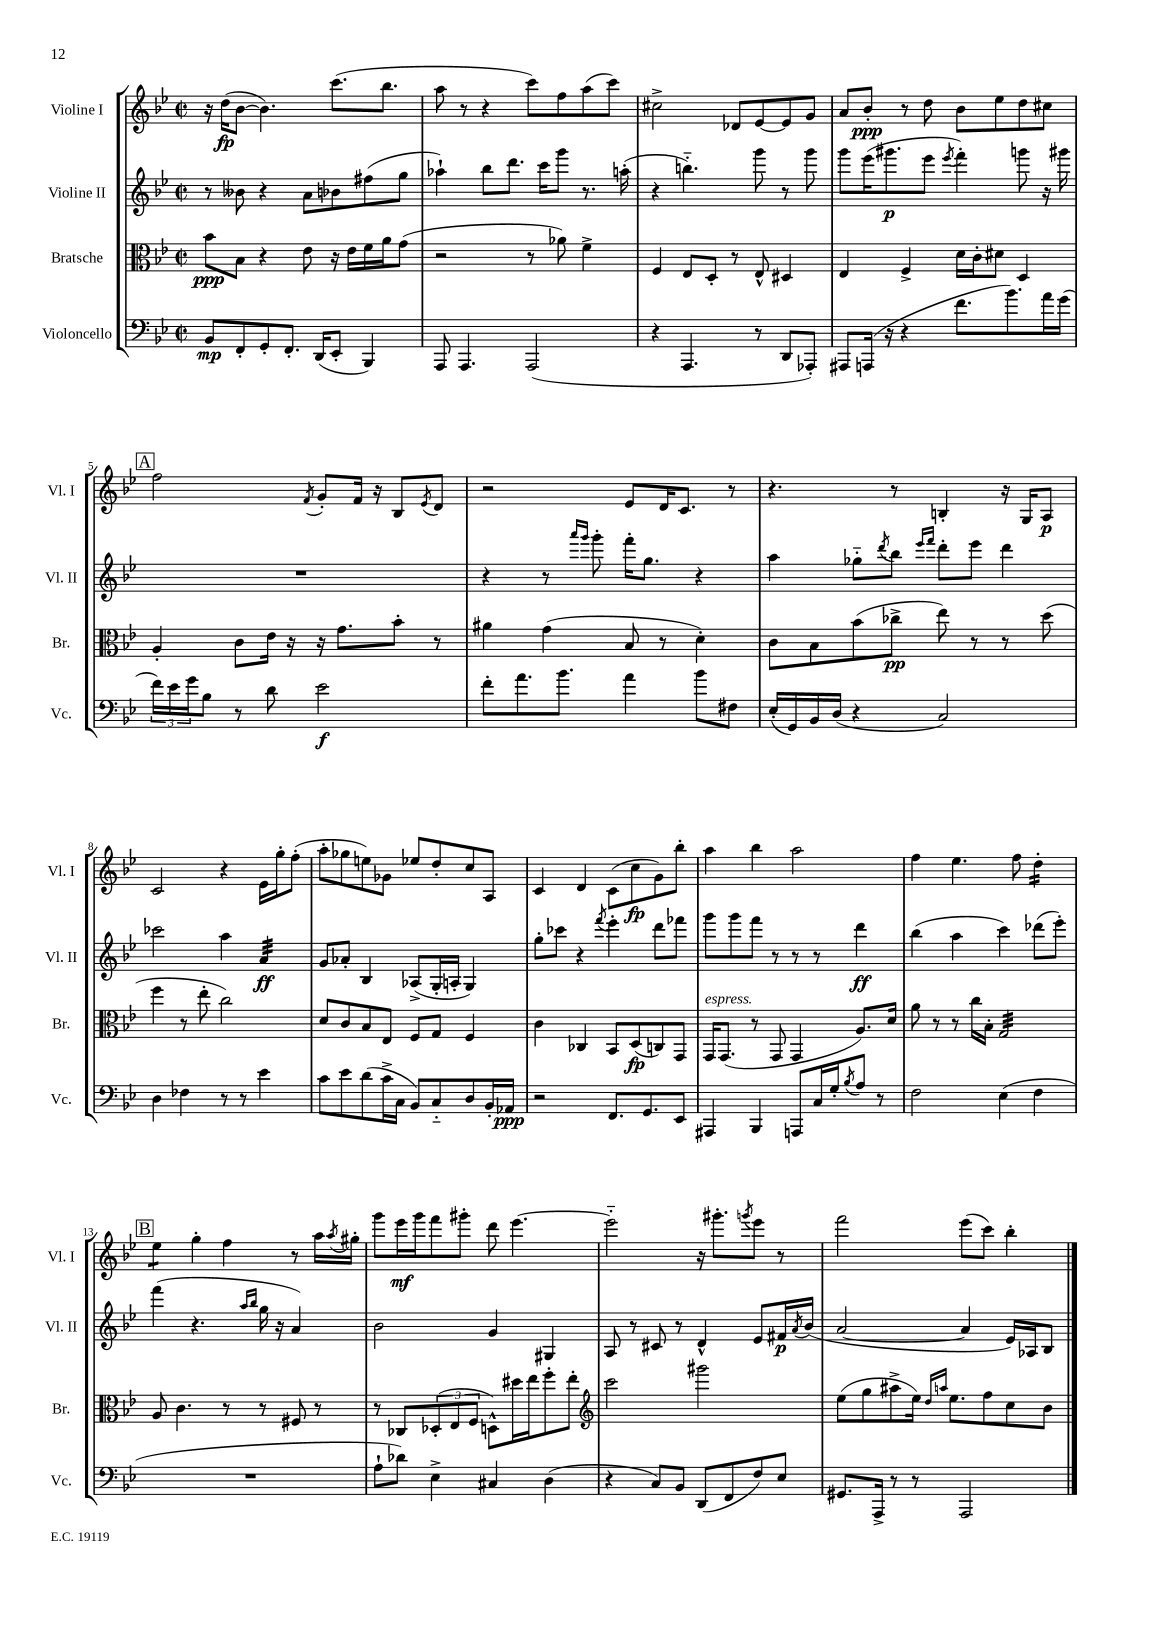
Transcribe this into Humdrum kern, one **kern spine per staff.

**kern	**kern	**kern	**kern
*staff4	*staff3	*staff2	*staff1
*clefF4	*clefC3	*clefG2	*clefG2
*k[b-e-]	*k[b-e-]	*k[b-e-]	*k[b-e-]
*M2/2	*M2/2	*M2/2	*M2/2
*met(c|)	*met(c|)	*met(c|)	*met(c|)
8BB-/L	8b-\L	8r	16r
.	.	.	(16dd\LK
8FF'/	8B-\J	8b--\	[8b-\J
8GG'/	4r	4r	4.b-\])
8.FF'/J	.	.	.
.	8e-\	8a\L	.
(16DD/LK	.	.	.
8EE-'/J	16r	8b-\	(8.ccc\L
.	16e-\LL	.	.
4BBB-/)	16f\	(8ff#\	.
.	16a\J	.	8.bb-\J
.	(8g\J	8gg\J	.
=	=	=	=
8AAA/	2r	4aa-`\)	8aa\
4.AAA/	.	.	8r
.	.	8bb-\L	4r
.	.	8.ddd\J	.
(2AAA/	8r	.	8ccc\L)
.	.	16ccc\LK	.
.	8a-\)	8ggg\J	8ff\
.	4f^\	8.r	(8aa\
.	.	.	8ccc\J)
.	.	(16aa'\	.
=	=	=	=
4r	4F/	4r	2cc#^\
4.AAA/	8E-/L	4.bb'~\)	.
.	8D'/J	.	.
.	8r	.	8d-/L
8r	8E-^^/	8ggg\	[8e-/
8DD/L	4D#/	8r	8e-/]
8AAA-'/J)	.	8ggg\	8g/J
=	=	=	=
8AAA#/L	4E-/	8ggg\L	8a/L
(16AAA/Jk	.	(16eee-\K	8b-'/J
16r	.	8.ggg#\	.
4r	4F^/	.	8r
.	.	8eee-\J	8dd\
.	.	8qeee-/	.
8.f\L	16d\LL	4fff'\)	8b-\L
.	16c'\J	.	.
.	8d#\J	.	8ee-\
8.b-\)	.	.	.
.	4D/	8ggg\	8dd\
16a\L	.	16r	8cc#\J
(16g\JJ	.	16ggg#\	.
=	=	=	=
24f\LL)	4A'/	1r	2ff\
24e-\	.	.	.
24g\J	.	.	.
8B-\J	.	.	.
8r	8c\L	.	.
8d\	16e-\Jk	.	.
.	16r	.	.
.	.	.	8qf/
2e-\	16r	.	8g'/L
.	8.g\L	.	.
.	.	.	16f/Jk
.	.	.	16r
.	8b-'\J	.	8B-/L
.	.	.	8qe-/
.	8r	.	8d/J
=	=	=	=
8f'\L	4a#\	4r	2r
8.a\	.	.	.
.	(4g\	8r	.
8.b-\J	.	.	.
.	.	16qqaaa/LL	.
.	.	16qqggg/JJ	.
.	.	8ggg'\	.
4a\	8B-/	16fff'\LK	8e-/L
.	.	8.gg\J	.
.	8r	.	16d/K
.	.	.	8.c/J
8b-\L	4d'\)	4r	.
8F#\J	.	.	8r
=	=	=	=
(16E-'/LL	8c\L	4aa\	4.r
16GG/)	.	.	.
16BB-/	8B-\	.	.
(16D/JJ	.	.	.
4r	(8b-\	8gg-'~\L	.
.	.	8qddd/	.
.	8cc-^\J	8bb-\J	8r
.	.	16qqeee-/LL	.
.	.	16qqfff/JJ	.
2C/)	8ee-\)	8ddd'\L	4B'/
.	8r	8eee-\J	.
.	8r	4ddd\	16r
.	.	.	16G/LK
.	(8dd\	.	8A/J
=	=	=	=
4D\	4ff\	2ccc-\	2c/
4F-\	8r	.	.
.	8ee-'\	.	.
8r	2cc\)	4aa\	4r
8r	.	.	.
4e-\	.	4a/	16e-\LL
.	.	.	16gg'\J
.	.	.	(8ff'\J
=	=	=	=
8c\L	8d/L	8g/L	8aa'\L
8e-\	8c/	8a-'/J	8gg-\
(8d\	8B-/	4B-/	8ee\)
16c^\L	8E-/J	.	8g-\J
16C\JJ	.	.	.
8BB-/L)	8F/L	(8A-^/L	8ee-/L
8C'~/	8G/J	16G'/L	8dd'/
.	.	16A'/JJ	.
8D/	4F/	4G/)	8cc/
16BB-'/L	.	.	8A/J
16AA-/JJ	.	.	.
=	=	=	=
2r	4c\	8gg'\L	4c/
.	.	8ccc-\J	.
.	4C-/	4r	4d/
.	.	8qfff/	.
8.FF/L	8BB-/L	4eee-'\	(8c\L
.	(8D/	.	8cc\
8.GG/	.	.	.
.	8C/)	8ddd\L	8g\)
8EE-/J	8GG/J	8fff-\J	8bb-'\J
=	=	=	=
4AAA#/	16GG/LK	8ggg\L	4aa\
.	(8.GG/J	.	.
.	.	8ggg\	.
4BBB-/	8r	8fff\J	4bb-\
.	8GG/	8r	.
8AAA/L	4GG/	8r	2aa\
16C/L	.	8r	.
16G'/J	.	.	.
8qB-/	.	.	.
8A/J	8.A/L)	4ddd\	.
8r	.	.	.
.	16d/Jk	.	.
=	=	=	=
2F\	8a\	(4bb-\	4ff\
.	8r	.	.
.	8r	4aa\	4.ee-\
.	16cc\LL	.	.
.	16B-'\JJ	.	.
(4E-\	2G/	4ccc\)	.
.	.	.	8ff\
4F\	.	(8ddd-\L	4dd'\
.	.	8eee-'\J)	.
=	=	=	=
1r	8A/	(4fff\	4ee-\
.	4.c\	.	.
.	.	4.r	4gg'\
.	8r	.	4ff\
.	.	16qqaa/LL	.
.	.	16qqbb-/JJ	.
.	8r	16gg\	.
.	.	16r	.
.	8F#/	4a/)	8r
.	8r	.	16aa\LL
.	.	.	8qaa/
.	.	.	16gg#'\JJ
=	=	=	=
8A`\L	8r	2b-\	8ggg\L
8d-\J)	8C-/L	.	16eee-\L
.	.	.	16ggg\J
4E-^\	(12D-'/	.	8fff\
.	12E-/	.	.
.	.	.	8ggg#'\J
.	12F/J	.	.
4C#/	8D^^\L)	4g/	8ddd\
.	16dd#\L	.	[4.eee-\
.	16ee-\J	.	.
(4D\	8ff'\	4G#/	.
.	8ee-'\J	.	.
=	=	=	=
*	*clefG2	*	*
4r	2ccc\	8A/	2eee-'~\]
.	.	8r	.
8C/L)	.	8c#/	.
8BB-/J	.	8r	.
(8DD/L	2ggg#\	4d^^/	16r
.	.	.	8.ggg#'\L
8FF/	.	.	.
.	.	.	8qggg/
8F/)	.	8e-/L	8eee-\J
8E-/J	.	16f#/L	8r
.	.	8qa/	.
.	.	(16b-/JJ	.
=	=	=	=
8.GG#/L	(8ee-\L	[2a/	2fff\
.	8gg\	.	.
16AAA^/Jk	.	.	.
8r	8aa#^\	.	.
8r	16ee-\Jk)	.	.
.	16qqdd/LL	.	.
.	16qqaa/JJ	.	.
.	8.ee-\L	.	.
2AAA/	.	4a/]	(8eee-\L
.	8ff\	.	8ccc\J)
.	8cc\	16e-/LL)	4bb-'\
.	.	16A-/J	.
.	8b-\J	8B-/J	.
==	==	==	==
*-	*-	*-	*-
